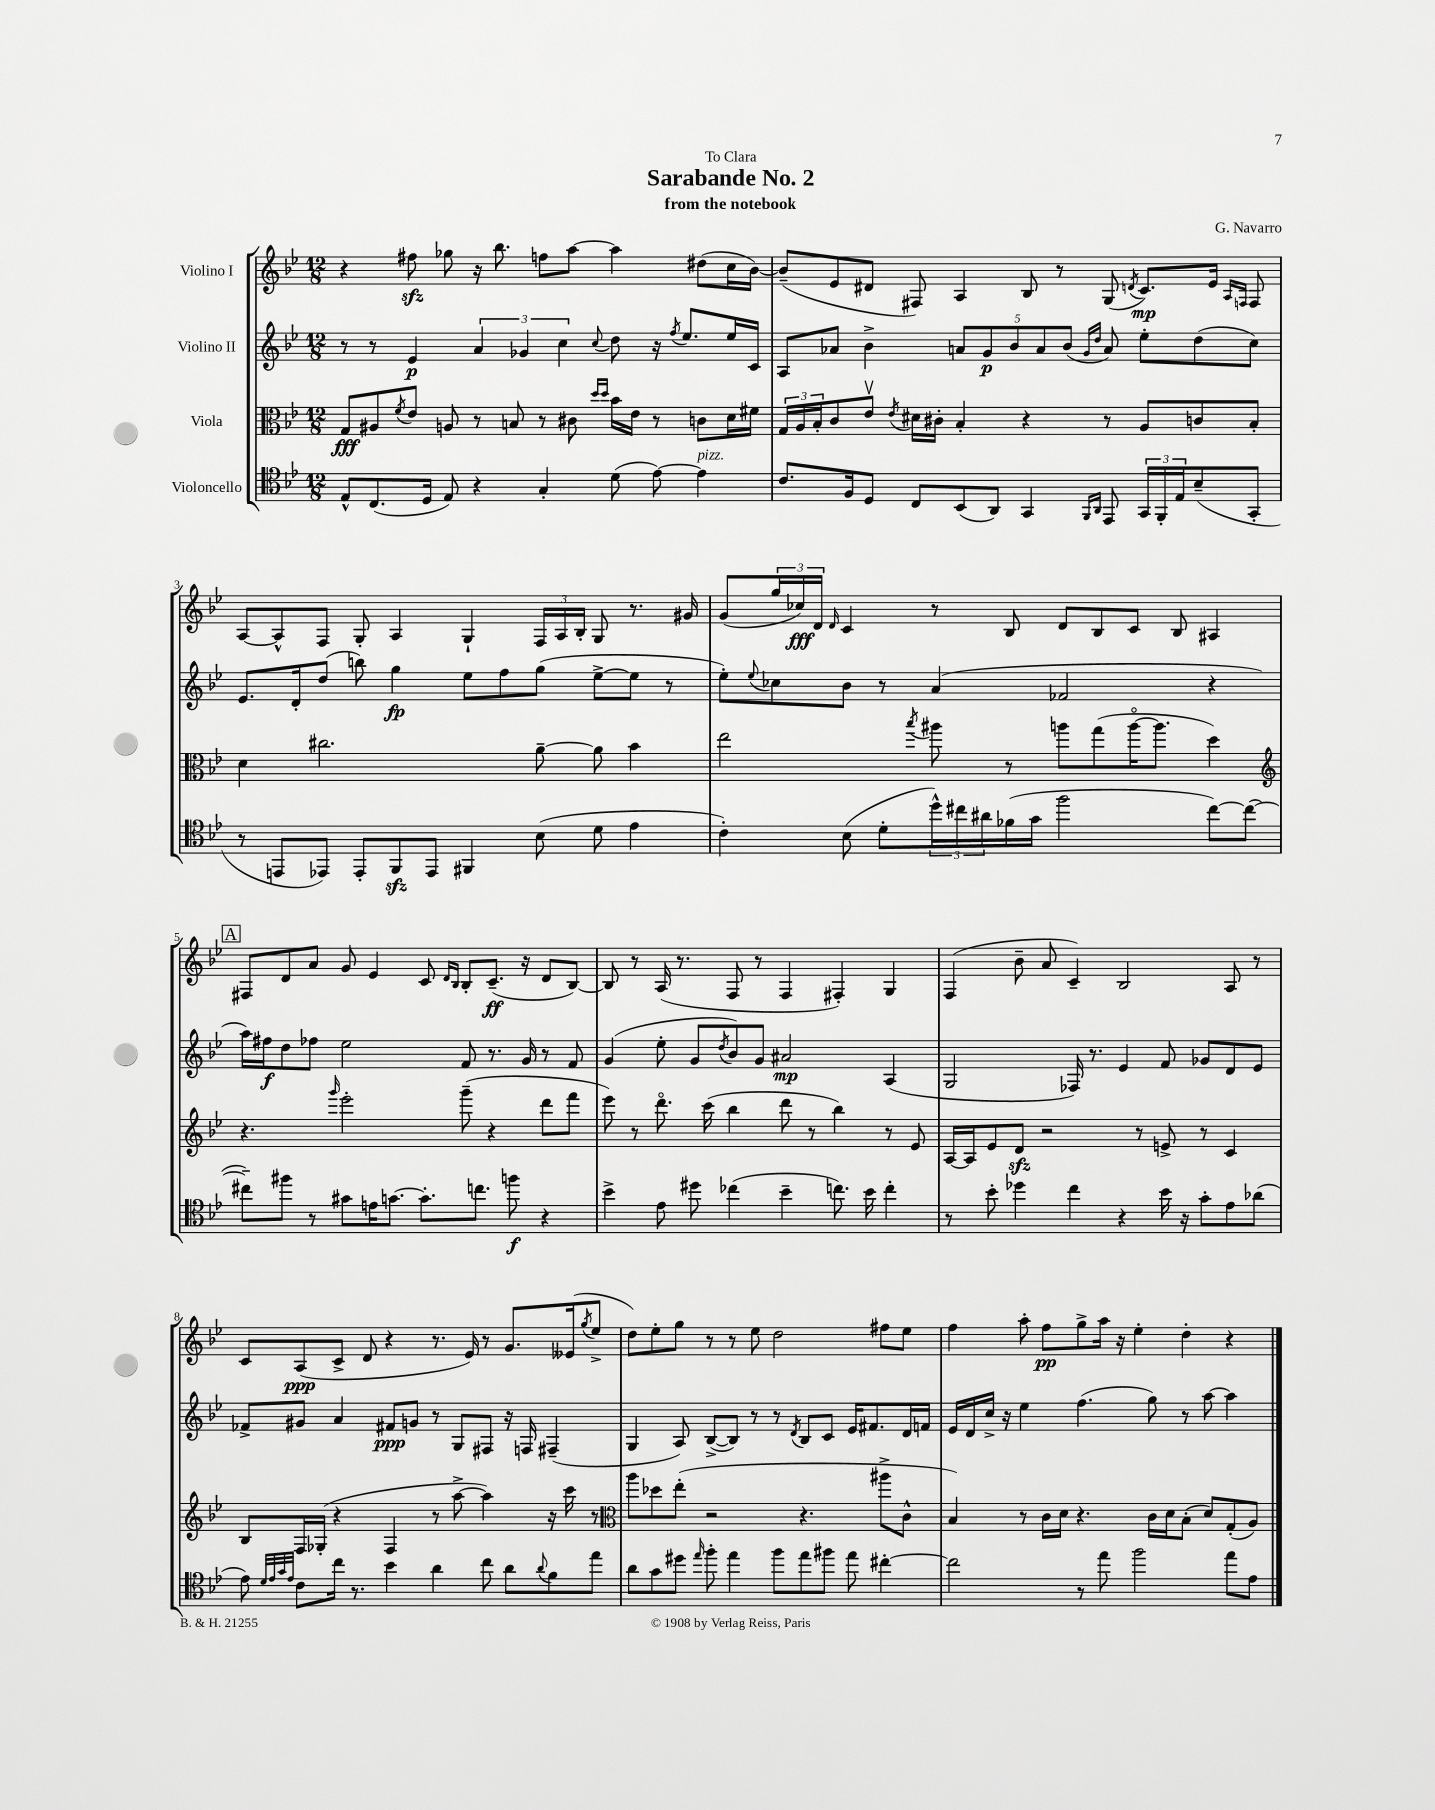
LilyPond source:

\header { title = "Sarabande No. 2" composer = "G. Navarro" subtitle = "from the notebook" dedication = "To Clara" }
<<
\new StaffGroup <<
\new Staff = "s0" \with { instrumentName = "Violino I" } {
    \clef treble \key bes \major \numericTimeSignature \time 12/8
    r4 fis''8\sfz ges''8 r16 bes''8. f''8 a''8~ a''4 dis''8( c''16 bes'16~) |
    bes'8--( ees'8 dis'8 fis8) a4 bes8 r8 g8( \acciaccatura { d'8 } c'8.\mp) ees'16 \grace { a16 f16 } f8 |
    a8~ a8-^ f8 g8-. a4 g4-! \tuplet 3/2 { f16 a16 bes16-. } g8 r8. gis'16 |
    g'8( \tuplet 3/2 { g''16 ces''16\fff) d'16 } \grace { d'16 } c'4 r8 bes8 d'8 bes8 c'8 bes8 ais4 |
    \mark \markup { \box "A" } fis8 d'8 a'8 g'8 ees'4 c'8 \grace { d'16 bes16 } bes8-. c'8.--\ff( r16 d'8 bes8~) |
    bes8 r8 a16( r8. f8 r8 f4 fis4-.) g4 |
    f4( bes'8-- a'8 c'4--) bes2 a8 r8 |
    c'8 a8\ppp( c'8-> d'8 r4 r8. ees'16) r8 g'8. eeses'16( \acciaccatura { g''8 } ees''8-> |
    d''8) ees''8-. g''8 r8 r8 ees''8 d''2 fis''8 ees''8 |
    f''4 a''8-. f''8\pp g''8-> a''16 r16 ees''4-. d''4-. r4 \bar "|." |
}
\new Staff = "s1" \with { instrumentName = "Violino II" } {
    \clef treble \key bes \major \numericTimeSignature \time 12/8
    r8 r8 ees'4\p \tuplet 3/2 { a'4 ges'4 c''4 } \appoggiatura { c''8 } d''8 r16 \acciaccatura { f''8 } ees''8. ees''16 c'16 |
    a8 aes'8 bes'4-> \tuplet 5/4 { a'8 g'8\p bes'8 a'8 bes'8( } \grace { g'16 d''16 } a'8) ees''8-. d''8( c''8) |
    ees'8. d'16-. d''8( b''8) g''4\fp ees''8 f''8 g''8( ees''8~-> ees''8 r8 |
    ees''8-.) \appoggiatura { ees''8 } ces''8 bes'8 r8 a'4( fes'2 r4 |
    \mark \markup { \box "A" } a''16) fis''16\f d''8 fes''8 ees''2 f'8 r8. g'16 r8 f'8 |
    g'4( ees''8-. g'8 \acciaccatura { d''8 } bes'8) g'8 ais'2\mp a4( |
    g2 fes16) r8. ees'4 f'8 ges'8 d'8 ees'8 |
    fes'8-> gis'8 a'4 fis'8\ppp g'8 r8 g8 fis8 r16 f16 fis4--( |
    g4 a8) bes8~->( bes8) r8 r8 \acciaccatura { d'8 } bes8 c'8 ees'16 fis'8. d'16 f'16 |
    ees'16 d'16 c''16-> r16 ees''4 f''4.( g''8) r8 a''8~ a''4 \bar "|." |
}
\new Staff = "s2" \with { instrumentName = "Viola" } {
    \clef alto \key bes \major \numericTimeSignature \time 12/8
    g8\fff ais8 \acciaccatura { f'8 } ees'8 a8 r8 b8 r8 cis'8 \grace { d''16 d''16 } bes'16 ees'16 r8 c'8 d'16 fis'16 |
    \tuplet 3/2 { g16 a16 bes16-. } c'8 ees'8\upbow \acciaccatura { ees'8 } dis'16 cis'16-. bes4-. r4 r8 a8 c'8 bes8-. |
    d'4 cis''2. a'8~-- a'8 bes'4 |
    ees''2 \acciaccatura { bes''8 } ais''8 r8 a''8 g''8( a''16~\flageolet a''8. d''4) |
    \mark \markup { \box "A" } \clef treble r4. \grace { g'''16 } ees'''2-. g'''8--( r4 d'''8 f'''8 |
    ees'''8) r8 d'''8.\flageolet c'''16( bes''4 d'''8 r8 bes''4) r8 ees'8 |
    a16~ a16 ees'8 d'8\sfz r2 r8 e'8-> r8 c'4 |
    bes8 f16 ges16-.( r4 f4 r8 a''8~-> a''4) r16 c'''16 r8 |
    \clef alto a''8 des''8 ees''8-.( r2 r4. ais''8-> c'8-^ |
    bes4) r8 c'16 d'16 r4. c'16 d'16 bes8-.( d'8) g8-.( a8) \bar "|." |
}
\new Staff = "s3" \with { instrumentName = "Violoncello" } {
    \clef tenor \key bes \major \numericTimeSignature \time 12/8
    ees8-^ c8.( d16 ees8) r4 g4-. d'8( ees'8~) ees'4^\markup { \italic "pizz." } |
    c'8. f16 d8 c8 bes,8( a,8) g,4 \grace { f,16 a,16 } ees,8 \tuplet 3/2 { g,16 f,16-. ees16 } bes8--( g,8-. |
    r8 e,8 ees,8) ees,8-. f,8\sfz ees,8 fis,4 bes8( d'8 ees'4 |
    c'4-.) bes8( d'8-. \tuplet 3/2 { d''16-^) cis''16 ais'16 } fes'16( g'16 f''2 cis''8~) cis''8~( |
    \mark \markup { \box "A" } cis''8--) fis''8 r8 gis'8 e'16 g'8.~ g'8.-. c''8. f''8\f r4 |
    bes'4-> ees'8 dis''8 ces''4( bes'4-- c''8.) bes'16 c''4-. |
    r8 bes'8-. des''4 c''4 r4 bes'16 r16 g'8-. ees'8 aes'8( |
    ees'8) \grace { d'32 ees'32 g'32 ees'32 } c'8 c''16 r8. bes'4 a'4 c''8 a'8 \appoggiatura { a'8 } f'8 ees''8 |
    a'8 g'8 dis''8 \grace { ees''16 } f''8-. ees''4 f''8 ees''8 fis''8 ees''8 cis''4~-. |
    cis''2 r8 ees''8 f''2 ees''8 ees'8 \bar "|." |
}
>>
>>
